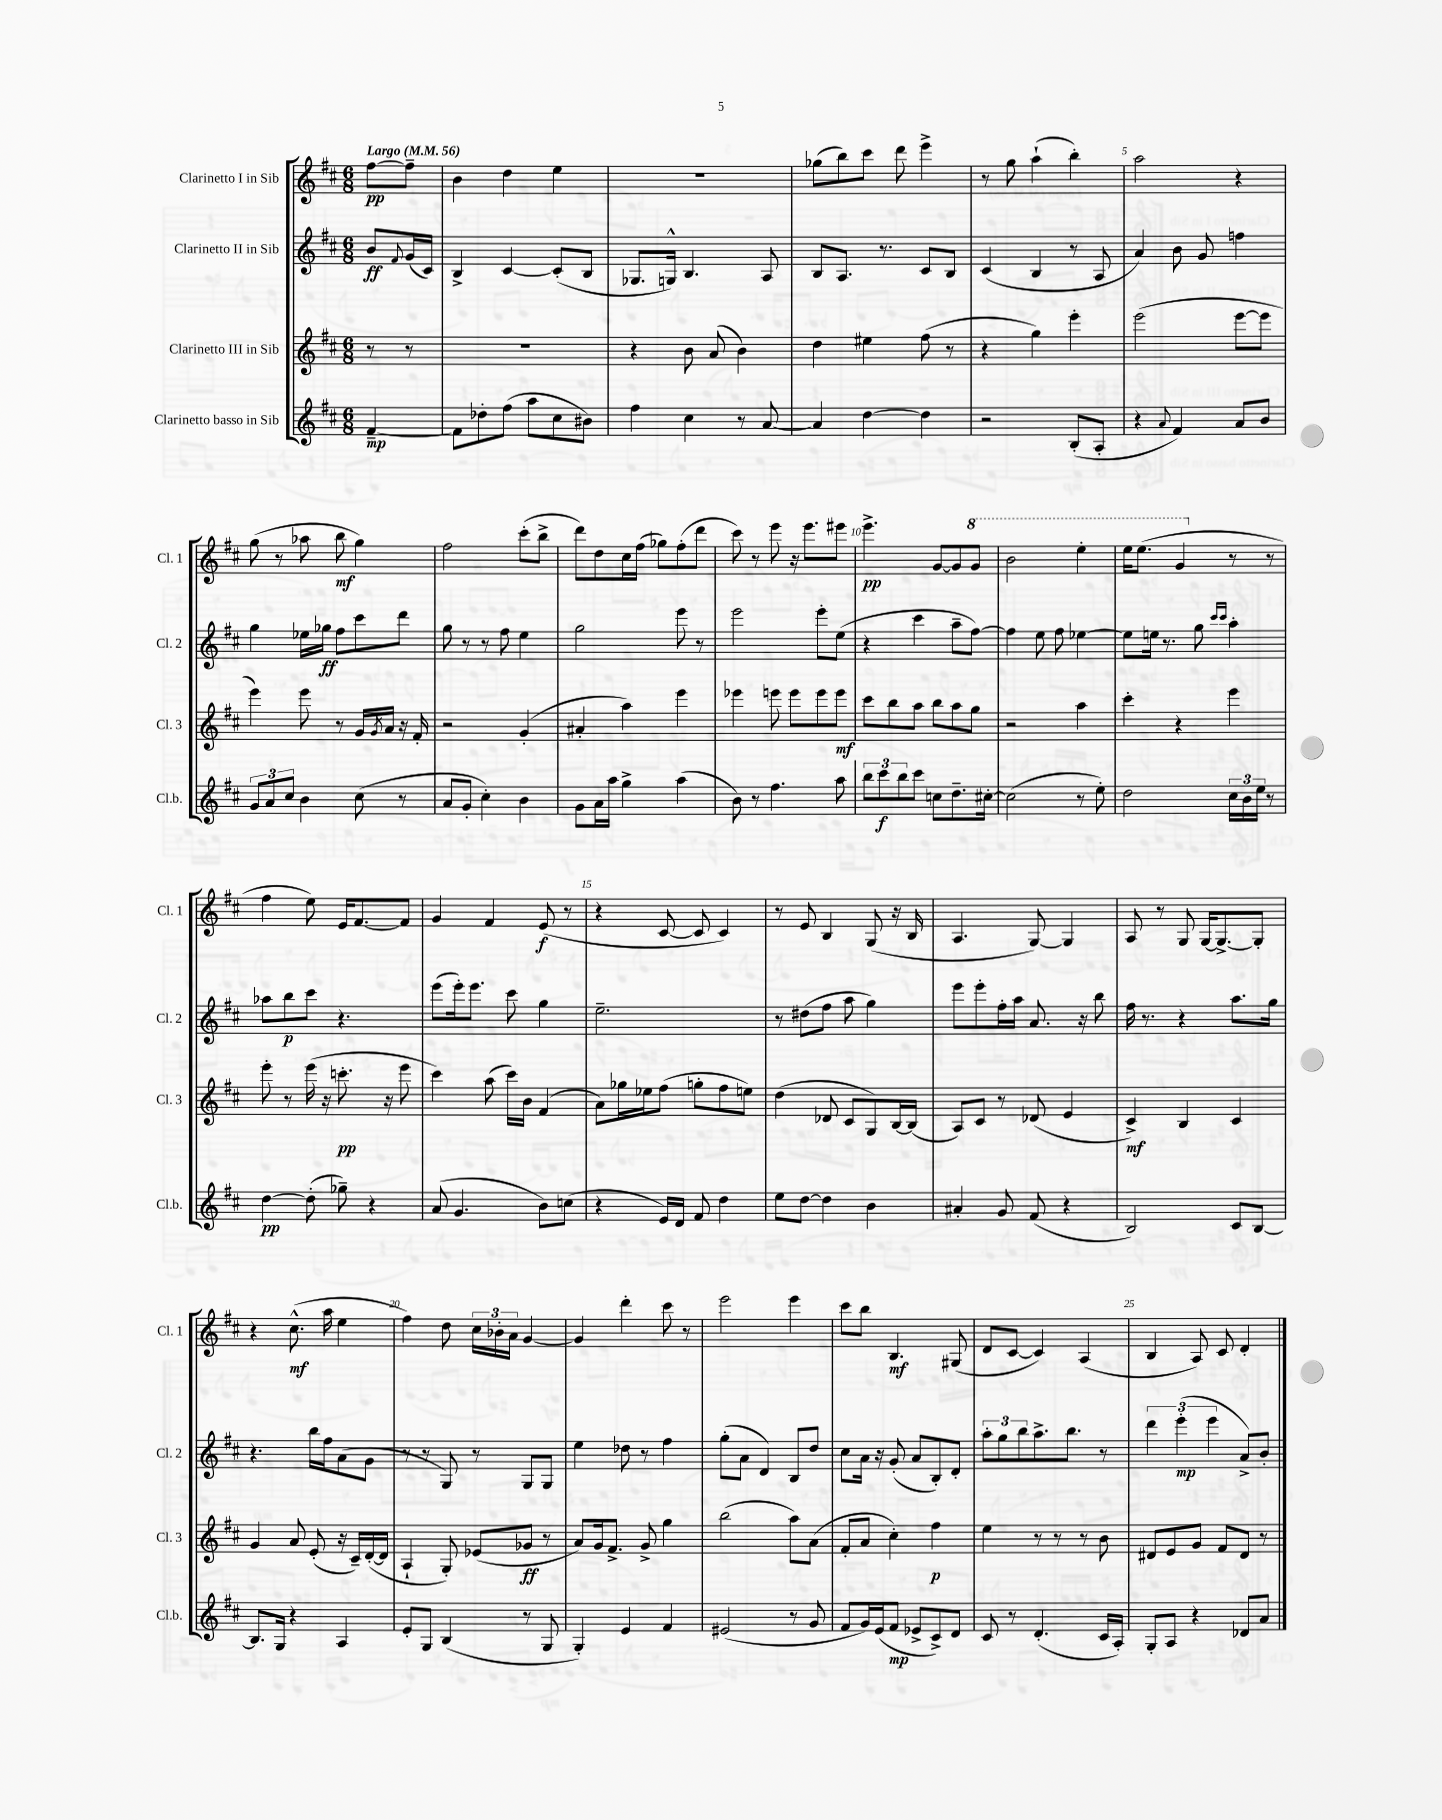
<<
\new StaffGroup <<
\new Staff = "s0" \with { instrumentName = "Clarinetto I in Sib" shortInstrumentName = "Cl. 1" } {
    \clef treble \key d \major \numericTimeSignature \time 6/8 \partial 4 \tempo "Largo" 4 = 56
    fis''8~\pp fis''8-- |
    b'4 d''4 e''4 |
    R2. |
    ges''8( b''8) cis'''8 d'''8 e'''4-> |
    r8 g''8 a''4-!( b''4-.) |
    a''2 r4 |
    g''8( r8 aes''8 b''8\mf g''4) |
    fis''2 cis'''8-.( b''8-> |
    d'''8) d''8 cis''16 fis''16( ges''8) fis''8-.( d'''8 |
    cis'''8) r8 e'''8 r16 e'''8. eis'''8 |
    e'''4.->\pp g'8~ g'8 \ottava #1 g''8 |
    b''2 e'''4-. |
    e'''16 e'''8.( g''4 \ottava #0 r8 r8 |
    fis''4 e''8) e'16 fis'8.~ fis'8 |
    g'4 fis'4 e'8\f( r8 |
    r4 cis'8~ cis'8 cis'4) |
    r8 e'8 b4 g8( r16 b16 |
    a4. g8~) g4 |
    a8 r8 g8 g16~ g8.~-> g8-. |
    r4 cis''8.-^\mf( a''16 e''4 |
    fis''4) d''8 \tuplet 3/2 { cis''16 bes'16-. a'16 } g'4~ |
    g'4 d'''4-. cis'''8 r8 |
    e'''2 e'''4 |
    cis'''8 b''8 b4.\mf gis8( |
    d'8 cis'8~ cis'4) a4( |
    b4 a8) cis'8 d'4-. \bar "|." |
}
\new Staff = "s1" \with { instrumentName = "Clarinetto II in Sib" shortInstrumentName = "Cl. 2" } {
    \clef treble \key d \major \numericTimeSignature \time 6/8 \partial 4
    b'8\ff \appoggiatura { fis'8 } g'16( cis'16) |
    b4-> cis'4~ cis'8-.( b8 |
    ges8. g16-^) b4. a8 |
    b8 a8. r8. cis'8 b8 |
    cis'4( b4 r8 a8 |
    a'4) b'8 g'8 f''4 |
    g''4 ees''16 ges''16\ff fis''8 cis'''8 d'''8 |
    g''8 r8 r8 fis''8 e''4 |
    g''2 e'''8 r8 |
    e'''2 e'''8-. e''8( |
    r4 cis'''4 a''8-- fis''8~) |
    fis''4 e''8 fis''8 ees''4~ |
    ees''8 e''16 r8. g''8 \grace { cis'''16 cis'''16 } a''4-. |
    aes''8 b''8\p cis'''8 r4. |
    e'''8( e'''16-.) e'''8. cis'''8 g''4 |
    e''2.-- |
    r8 dis''8( fis''8 a''8 g''4) |
    e'''8 e'''8-. fis''16-. a''16 a'8. r16 b''8 |
    fis''16 r8. r4 a''8. g''16 |
    r4. b''16 fis''16 a'8( g'8 |
    r8 r8 g8) r8 g8 g8 |
    e''4 des''8 r8 fis''4 |
    g''8-.( a'8 d'4) b8 d''8 |
    cis''8 a'16 r16 g'8-.( a'8 b8-.) d'8-. |
    \tuplet 3/2 { a''8-. g''8 b''8 } a''8.-> b''8. r8 |
    \tuplet 3/2 { d'''4 e'''4-.\mp( e'''4 } a'8->) b'8-. \bar "|." |
}
\new Staff = "s2" \with { instrumentName = "Clarinetto III in Sib" shortInstrumentName = "Cl. 3" } {
    \clef treble \key d \major \numericTimeSignature \time 6/8 \partial 4
    r8 r8 |
    R2. |
    r4 b'8 a'8( b'4) |
    d''4 eis''4 fis''8( r8 |
    r4 g''4) e'''4-. |
    e'''2( e'''8~ e'''8 |
    e'''4) e'''8 r8 g'16 \acciaccatura { g'8 } a'16 r16 fis'16-. |
    r2 g'4-.( |
    ais'4-. a''4) e'''4 |
    ees'''4 e'''8 e'''8 e'''8 e'''8\mf |
    cis'''8 b''8 a''8 b''8 a''8 g''8 |
    r2 a''4 |
    cis'''4-. r4 e'''4 |
    e'''8-. r8 e'''16( r16 c'''8.-.\pp r16 e'''8 |
    cis'''4) a''8( cis'''16) b'16 fis'4( |
    a'8) ges''16 ees''16 fis''8( g''8-. fis''8 e''8) |
    d''4( des'8 cis'8 g8) b16~ b16( |
    a8) cis'8 r8 des'8( e'4 |
    cis'4->\mf) b4 cis'4 |
    g'4 a'8 e'8-.( r16 cis'16--) d'16~-.( d'16 |
    a4-! g8-.) ees'8( ges'8\ff r8 |
    a'8) g'16 fis'8.-> g'8-> g''4 |
    b''2( a''8) a'8( |
    fis'8-. a'8 cis''4-.) fis''4\p |
    e''4 r8 r8 r8 b'8 |
    dis'8 e'8 g'8 fis'8 dis'8 r8 \bar "|." |
}
\new Staff = "s3" \with { instrumentName = "Clarinetto basso in Sib" shortInstrumentName = "Cl.b." } {
    \clef treble \key d \major \numericTimeSignature \time 6/8 \partial 4
    fis'4~--\mp |
    fis'8 des''8-. fis''8( a''8 cis''8 bis'8) |
    fis''4 cis''4 r8 a'8~ |
    a'4 d''4~ d''4 |
    r2 b8-.( a8-. |
    r4 \appoggiatura { a'8 } fis'4) a'8 b'8 |
    \tuplet 3/2 { g'8 a'8 cis''8 } b'4 cis''8( r8 |
    a'8 g'8-. cis''4-.) b'4 |
    g'8 a'16 a''16 g''4-> a''4( |
    b'8) r8 fis''4. a''8 |
    \tuplet 3/2 { b''8 cis'''8\f b''8 } cis'''8 c''8 d''8.-- cis''16~-. |
    cis''2( r8 e''8-.) |
    d''2 \tuplet 3/2 { cis''16 b'16 e''16 } r8 |
    d''4~\pp d''8-.( ges''8--) r4 |
    a'8( g'4. b'8) c''8( |
    r4 e'16) d'16 fis'8 d''4 |
    e''8 d''8~ d''4 b'4 |
    ais'4-. g'8 fis'8( r4 |
    b2) cis'8 b8~ |
    b8. g16 r4 a4 |
    e'8-. g8 b4( r8 g8 |
    g4-.) e'4 fis'4 |
    eis'2( r8 g'8 |
    fis'8 g'16) e'16( fis'8\mp ees'8-> cis'8->) d'8 |
    cis'8 r8 d'4.-.( cis'16 a16-.) |
    g8-. a8 r4 des'8 a'8 \bar "|." |
}
>>
>>
\layout { \context { \Score \override BarNumber.break-visibility = ##(#f #t #t) barNumberVisibility = #(every-nth-bar-number-visible 5) } }
